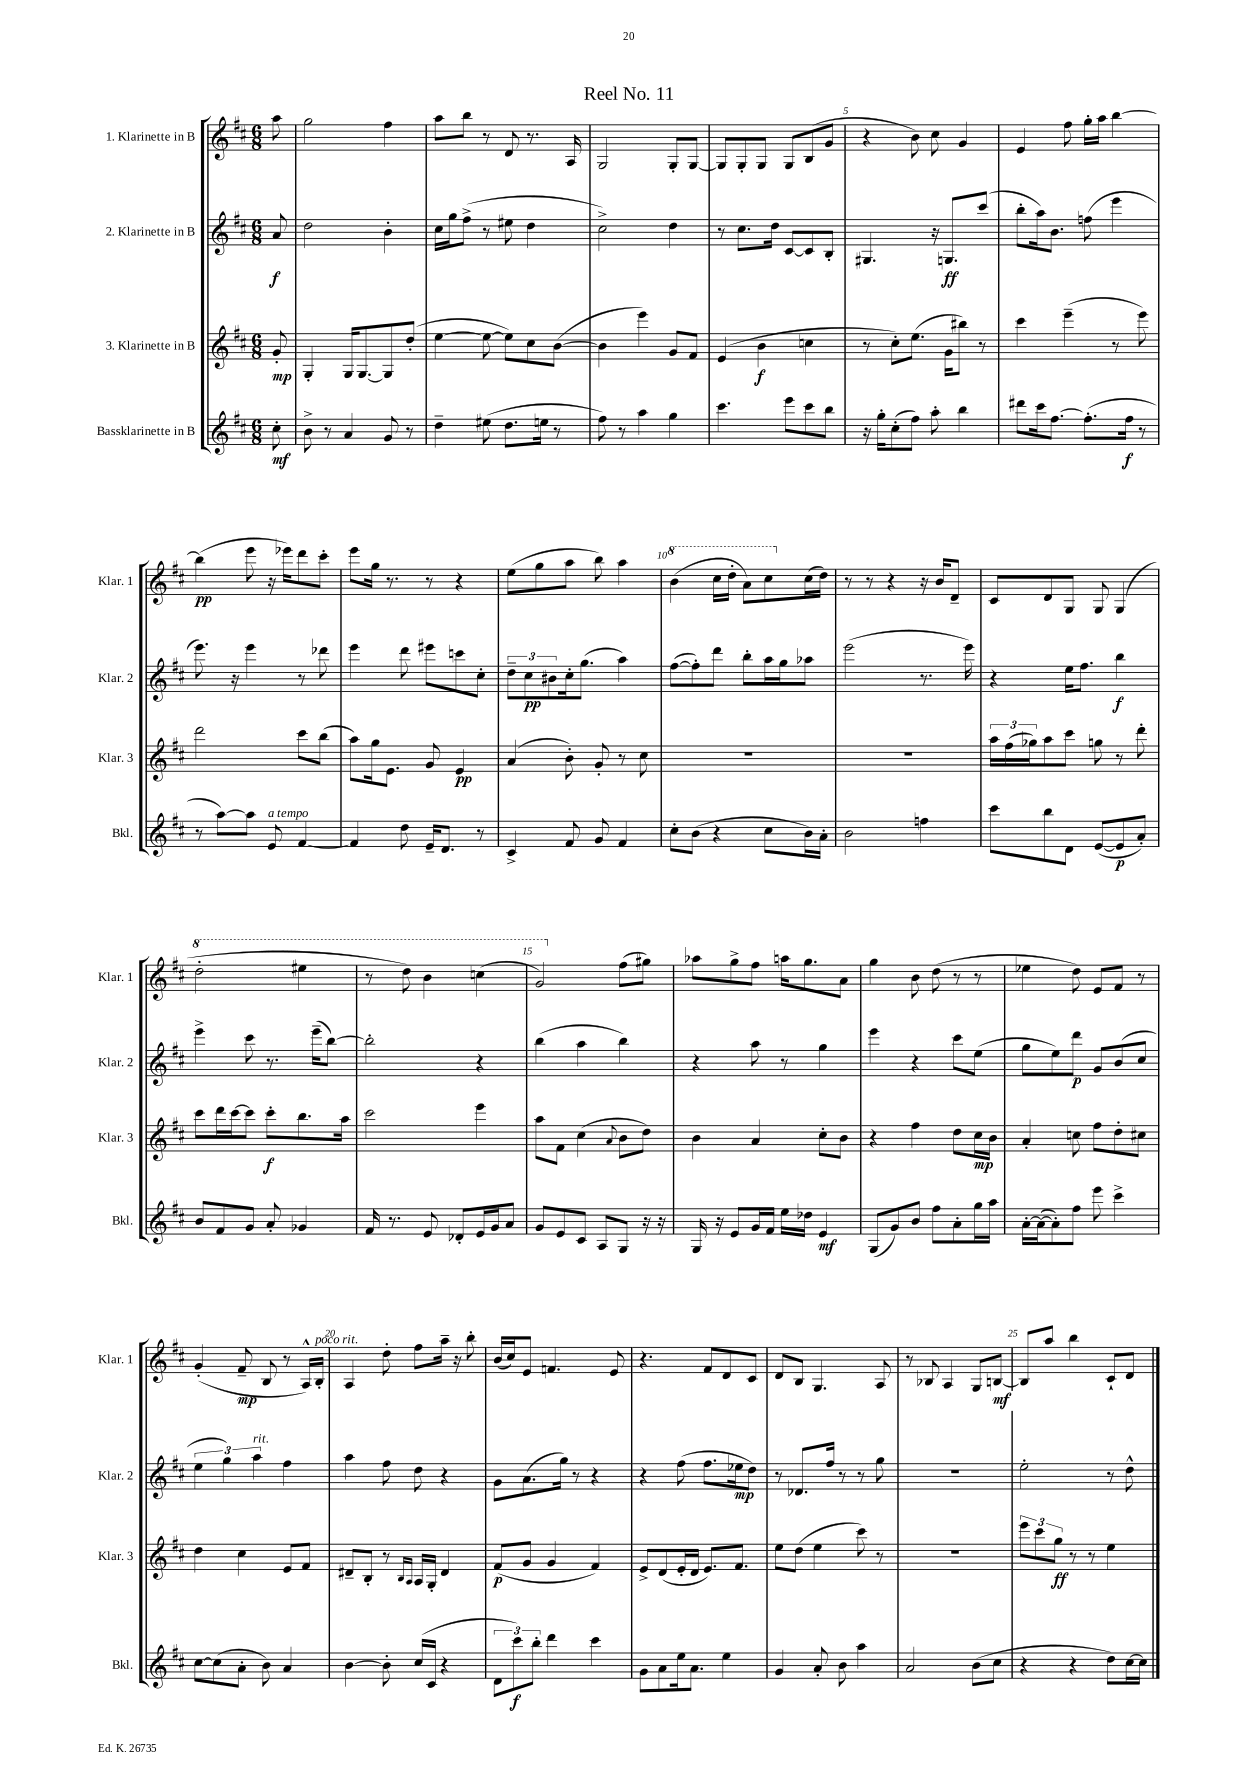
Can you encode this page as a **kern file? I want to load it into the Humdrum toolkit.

**kern	**kern	**kern	**kern
*staff4	*staff3	*staff2	*staff1
*clefG2	*clefG2	*clefG2	*clefG2
*k[f#c#]	*k[f#c#]	*k[f#c#]	*k[f#c#]
*M6/8	*M6/8	*M6/8	*M6/8
8cc#'	8g'	8a	8aa
=	=	=	=
8b^	4G'	2dd	2gg
8r	.	.	.
4a	16G	.	.
.	[8.G	.	.
8g	8G]	4b'	4ff#
8r	(8dd'	.	.
=	=	=	=
4dd~	[4ee	16cc#	8aa
.	.	16gg	.
.	.	(8ff#^	8bb
(8ee#	8ee_	8r	8r
8.dd	8ee])	8ee#	8d
.	8cc#	4dd	8.r
16ee	.	.	.
8r	([8b	.	.
.	.	.	16A
=	=	=	=
8ff#)	4b]	2cc#^)	2G
8r	.	.	.
4aa	4eee)	.	.
4gg	8g	4dd	8G'
.	8f#	.	[8G
=	=	=	=
4.ccc#	(4e	8r	8G]
.	.	8.cc#	8G'
.	4b	.	8G
.	.	16dd	.
8eee	.	[8c#	8G
8ccc#	4cc	8c#]	(8B
8bb	.	8B'	8g
=	=	=	=
16r	8r	4.G#	4r
16gg'	.	.	.
(8cc#'	8cc#')	.	.
8ff#)	(8.ee	.	8b)
8aa'	.	16r	8cc#
.	16g	8.G	.
4bb	8bb#)	.	4g
.	8r	(8ccc#	.
=	=	=	=
8ddd#	4ccc#	8bb'	4e
16ccc#	.	16aa)	.
[8.ff#	.	8.b	.
.	(4eee~	.	8ff#
(8.ff#']	.	(8ff	16gg'
.	.	.	16aa
.	8r	4eee	[4bb
16ff#	.	.	.
8r	8eee)	.	.
=	=	=	=
8r	2ddd	8.eee)	(4bb]
[8aa)	.	.	.
.	.	16r	.
8aa]	.	4eee	8eee
8e	.	.	16r
.	.	.	16eee-)
[4f#	8ccc#	8r	8ddd
.	(8bb	8ddd-	8ccc#'
=	=	=	=
4f#]	8aa)	4eee	8eee
.	16gg	.	16gg
.	8.e	.	8.r
8dd	.	8ddd	.
16e~	8g	8eee#	8r
8.d	.	.	.
.	4e	8ccc	4r
8r	.	8cc#'	.
=	=	=	=
4c#^	(4a	12dd~	(8ee
.	.	12cc#	.
.	.	.	8gg
.	.	12b#	.
8f#	8b')	16cc#'	8aa
.	.	(8.gg	.
8g	8g'	.	8bb)
4f#	8r	4aa)	4aa
.	8cc#	.	.
=	=	=	=
8cc#'	2.r	([8ff#	(4bb
(8b	.	8ff#'])	.
4r	.	8ddd	16ccc#
.	.	.	16ddd'
.	.	8bb'	8aa)
8cc#	.	16aa	8ccc#
.	.	16gg	.
16b)	.	8aa-	(16cc#
16a'	.	.	16dd)
=	=	=	=
2b	2.r	(2eee	8r
.	.	.	8r
.	.	.	4r
4ff	.	8.r	16r
.	.	.	16b
.	.	.	8d~
.	.	16eee)	.
=	=	=	=
8ccc#	24aa	4r	8c#
.	(24ff#	.	.
.	24gg-)	.	.
8bb	8aa	.	8d
8d	8ccc#	16ee	8G
.	.	8.ff#	.
([8e	8gg	.	8G
8e]	8r	4bb	(4G
8a')	8ddd'	.	.
=	=	=	=
8b	8ccc#	4eee^	2ddd'
8f#	16ddd	.	.
.	[16ccc#	.	.
8g	8ccc#]	8ccc#	.
8a'	8ccc#'	8.r	.
4g-	8.bb	.	4eee#
.	.	(16eee~	.
.	.	[8bb)	.
.	16aa	.	.
=	=	=	=
16f#	2ccc#	2bb']	8r
8.r	.	.	.
.	.	.	8ddd)
8e	.	.	4bb
8d-'	.	.	.
16e	4eee	4r	(4ccc
16g	.	.	.
8a	.	.	.
=	=	=	=
8g	8aa	(4bb	2gg)
8e	8f#	.	.
8c#	(4cc#	4aa	.
8A	.	.	.
.	8qqa	.	.
8G	8b	4bb)	(8ff#
16r	8dd)	.	8gg#)
16r	.	.	.
=	=	=	=
16G	4b	4r	8aa-
16r	.	.	.
8e	.	.	8gg^
16g	4a	8aa	8ff#
16f#	.	.	.
16ee	.	8r	16aa
16dd-	.	.	8.gg
4e	8cc#'	4gg	.
.	8b	.	8a
=	=	=	=
(8G	4r	4eee	4gg
8g)	.	.	.
8b	4ff#	4r	8b
8ff#	.	.	(8dd
8a'	8dd	8ccc#	8r
16gg	16cc#	(8ee	8r
16aa	16b	.	.
=	=	=	=
[16a'	4a'	8gg	4ee-
(16a_	.	.	.
8a'])	.	8ee)	.
8ff#	8cc	8ddd	8dd)
8eee	8ff#	8g	8e
4ccc#^	8dd'	(8b	8f#
.	8cc#	8cc#	8r
=	=	=	=
[8cc#	4dd	6ee	(4g'
(8cc#]	.	.	.
.	.	6gg)	.
8a'	4cc#	.	8f#~
.	.	6aa	.
8b)	.	.	8B
4a	8e	4ff#	8r
.	8f#	.	16A^^)
.	.	.	16B'
=	=	=	=
[4b	8d#~	4aa	4A
.	8B'	.	.
8b']	8r	8ff#	8dd'
.	16qqB	.	.
.	16qqA	.	.
(16cc#	16A	8dd	8ff#
16c#	16G'	.	.
4r	4d#	4r	16aa~
.	.	.	16r
.	.	.	8bb'
=	=	=	=
12d	(8f#	8g	(16b
.	.	.	16cc#)
12ccc#)	.	.	.
.	8g	(8.a	8e
12bb'	.	.	.
4ddd	4g	.	4.f
.	.	16gg)	.
.	.	8r	.
4ccc#	4f#)	4r	.
.	.	.	8e
=	=	=	=
8g	8e^	4r	4.r
8a	(8d	.	.
16ee	16e'	(8ff#	.
8.a	16d	.	.
.	8.e)	8.ff#	8f#
4ee	.	.	8d
.	8.f#	16ee-	.
.	.	8dd)	8c#
=	=	=	=
4g	8ee	8r	8d
.	(8dd	8.d-	8B
8a'	4ee	.	4.G
.	.	16ff#	.
8b	.	8r	.
4aa	8ccc#)	8r	.
.	8r	8gg	8A
=	=	=	=
2a	2.r	2.r	8r
.	.	.	8B-
.	.	.	4A
(8b	.	.	8G
8cc#	.	.	[8B
=	=	=	=
4r	12eee	2ee'	8B]
.	12ccc#	.	.
.	.	.	8aa
.	12gg	.	.
4r	8r	.	4bb
.	8r	.	.
8dd)	4ee	8r	8c#`
[16cc#	.	8dd^^	8d
16cc#]	.	.	.
==	==	==	==
*-	*-	*-	*-
